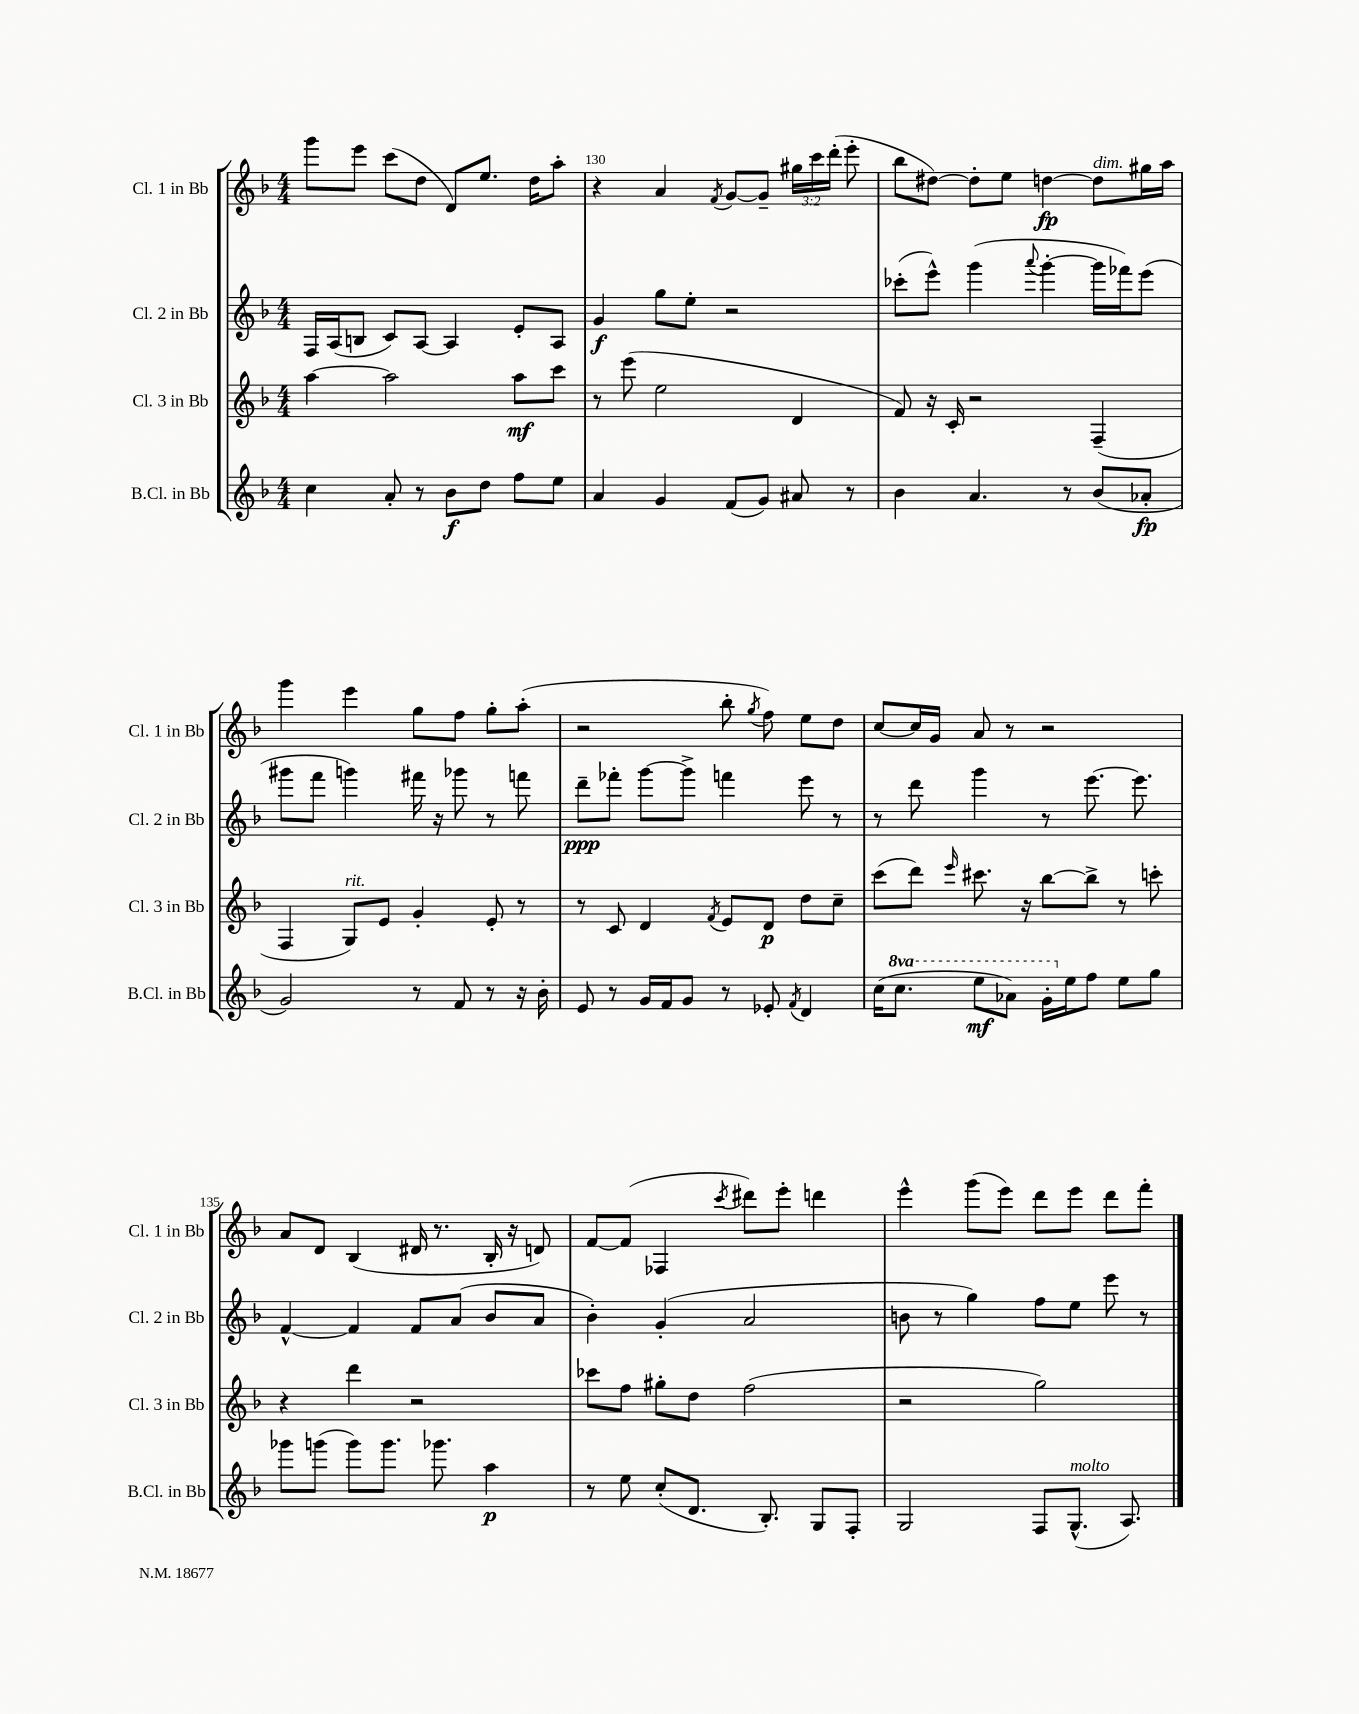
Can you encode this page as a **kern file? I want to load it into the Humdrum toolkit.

**kern	**kern	**kern	**kern
*staff4	*staff3	*staff2	*staff1
*clefG2	*clefG2	*clefG2	*clefG2
*k[b-]	*k[b-]	*k[b-]	*k[b-]
*M4/4	*M4/4	*M4/4	*M4/4
4cc	[4aa	16F	8ggg
.	.	(16A	.
.	.	8B	8eee
8a'	2aa]	8c)	(8ccc
8r	.	[8A	8dd
8b-	.	4A]	8d)
8dd	.	.	8.ee
8ff	8aa	8e'	.
.	.	.	16dd
8ee	8ccc	8A	8aa'
=	=	=	=
4a	8r	4g	4r
.	(8eee	.	.
4g	2ee	8gg	4a
.	.	8ee'	.
.	.	.	8qf
(8f	.	2r	[8g
8g)	.	.	8g~]
8a#	4d	.	24gg#
.	.	.	24ccc
.	.	.	(24ddd'
8r	.	.	8eee'
=	=	=	=
4b-	8f)	(8ccc-'	8bb-
.	16r	8eee^^)	[8dd#)
.	16c'	.	.
4.a	2r	(4ggg	8dd#']
.	.	.	8ee
.	.	8qqaaa	.
.	.	[4ggg'	[4dd
8r	.	.	.
(8b-	(4F~	16ggg]	8dd]
.	.	16fff-)	.
8a-'	.	(8eee	16gg#
.	.	.	16aa
=	=	=	=
2g)	4F	8ggg#	4ggg
.	.	8fff	.
.	8G)	4ggg)	4eee
.	8e	.	.
8r	4g'	16fff#	8gg
.	.	16r	.
8f	.	8ggg-	8ff
8r	8e'	8r	8gg'
16r	8r	8fff	(8aa'
16b-'	.	.	.
=	=	=	=
8e	8r	8ddd~	2r
8r	8c	8fff-'	.
16g	4d	[8ggg	.
16f	.	.	.
8g	.	8ggg^]	.
.	8qf	.	.
8r	8e	4fff	8bb-'
.	.	.	8qgg
8e-'	8d	.	8ff)
8qf	.	.	.
4d	8dd	8eee	8ee
.	8cc~	8r	8dd
=	=	=	=
(16cc	(8ccc	8r	[8cc
8.ccc	.	.	.
.	8ddd)	8ddd	16cc]
.	.	.	16g
.	16qqeee	.	.
8eee	8.ccc#	4ggg	8a
8aa-)	.	.	8r
.	16r	.	.
16gg'	[8bb-	8r	2r
16ee	.	.	.
8ff	8bb-^]	[8.eee	.
8ee	8r	.	.
.	.	8.eee]	.
8gg	8ccc'	.	.
=	=	=	=
8ggg-	4r	[4f^^	8a
(8ggg	.	.	8d
8ggg)	4ddd	4f]	(4B-
8.ggg	.	.	.
.	2r	8f	16d#
8.ggg-	.	.	8.r
.	.	(8a	.
4aa	.	8b-	16B-'
.	.	.	16r
.	.	8a	8d)
=	=	=	=
8r	8ccc-	4b-')	[8f
8ee	8ff	.	(8f]
(8cc'	8gg#'	(4g'	4F-
8.d	8dd	.	.
.	.	.	8qccc
.	(2ff	2a	8ddd#)
8.B-')	.	.	.
.	.	.	8eee'
8G	.	.	4ddd
8F'	.	.	.
=	=	=	=
2G	2r	8b	4eee^^
.	.	8r	.
.	.	4gg)	(8ggg
.	.	.	8eee)
8F	2gg)	8ff	8ddd
(8.G^^	.	8ee	8eee
.	.	8eee	8ddd
8.A)	.	.	.
.	.	8r	8fff'
==	==	==	==
*-	*-	*-	*-
